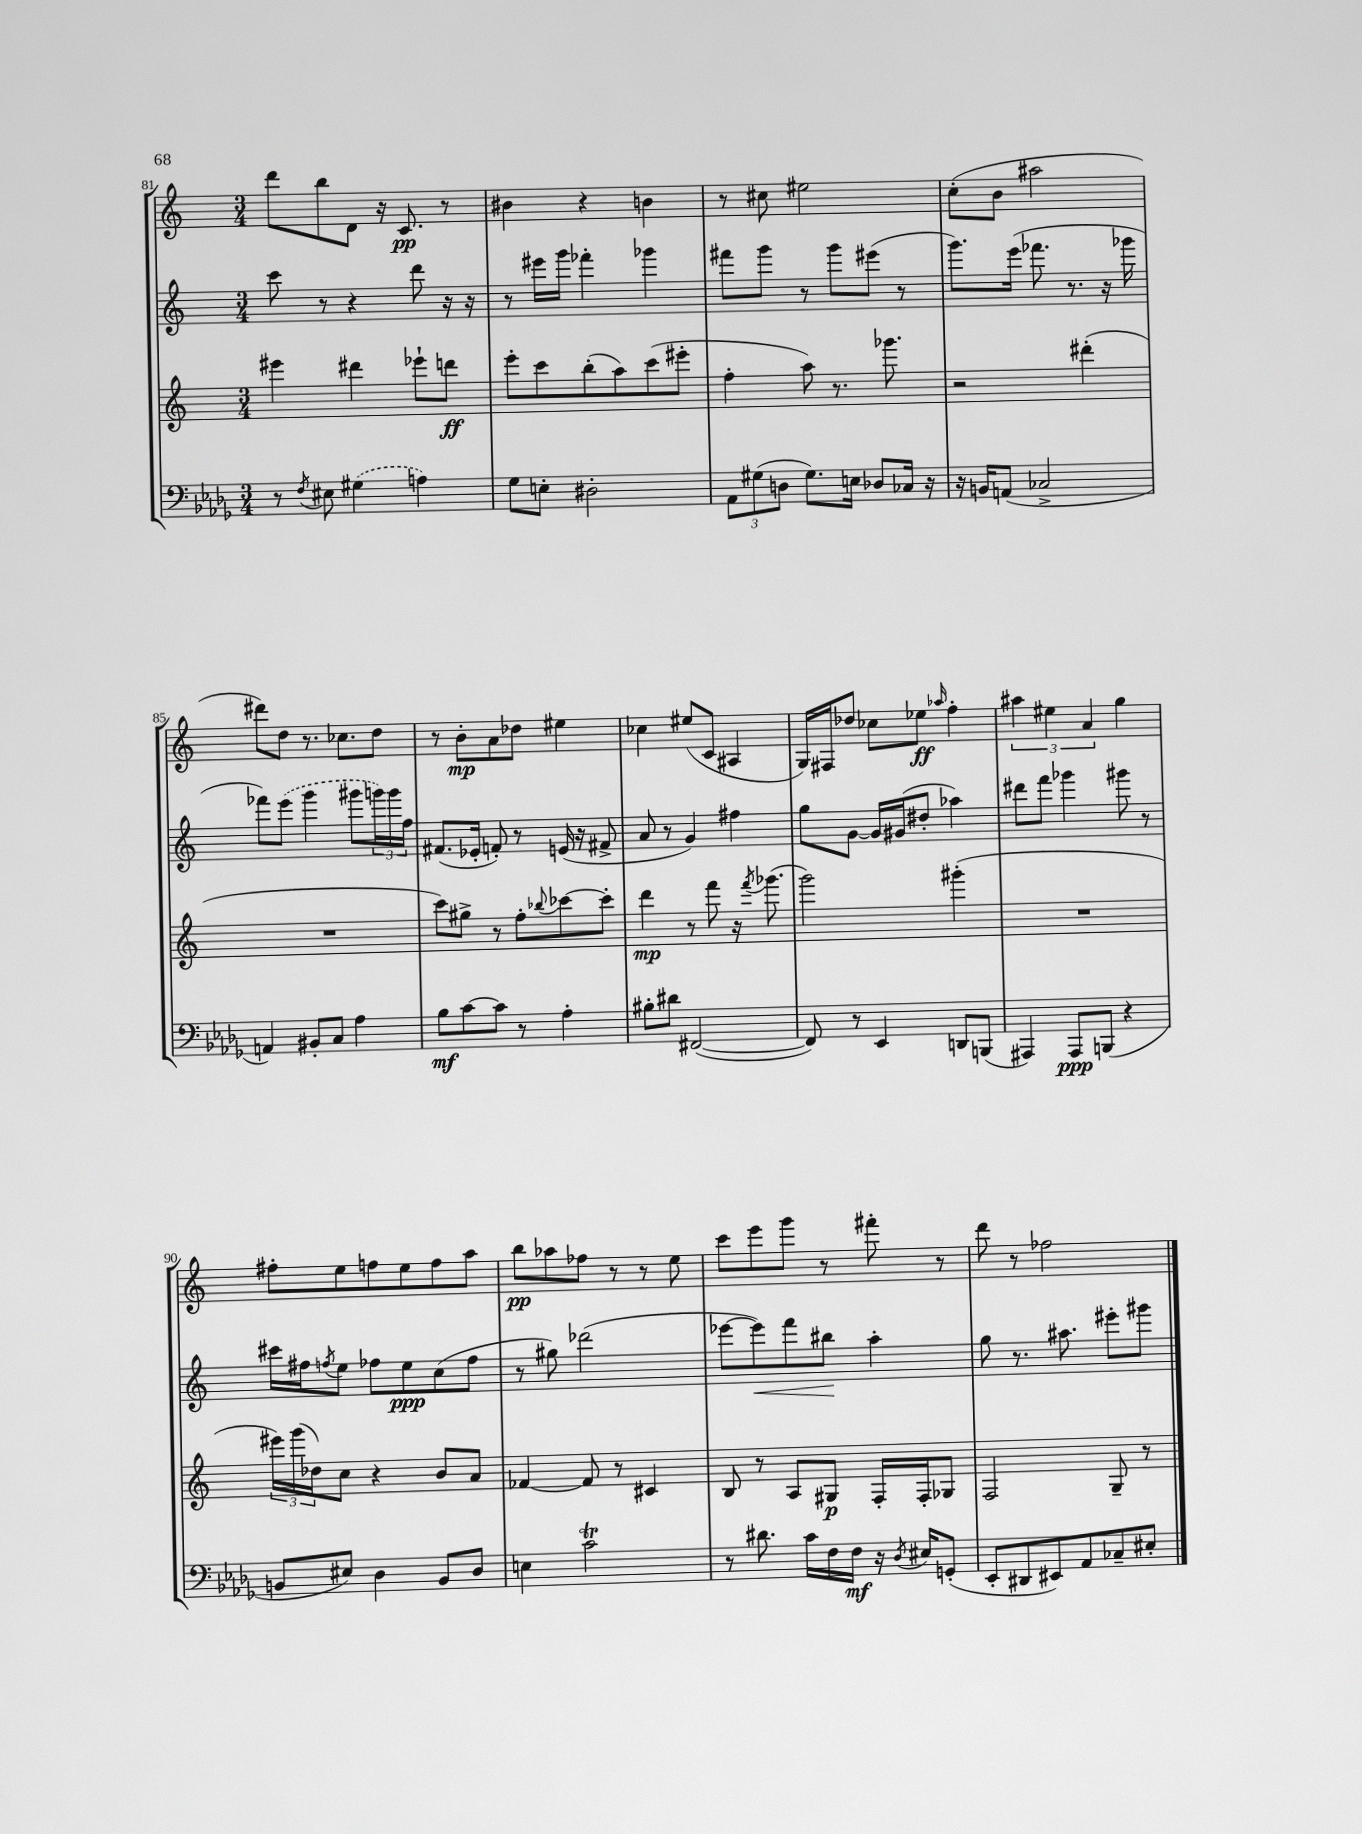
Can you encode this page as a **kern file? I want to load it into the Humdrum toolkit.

**kern	**kern	**kern	**kern
*staff4	*staff3	*staff2	*staff1
*clefF4	*clefG2	*clefG2	*clefG2
*k[b-e-a-d-g-]	*k[]	*k[]	*k[]
*M3/4	*M3/4	*M3/4	*M3/4
8r	4eee#\	8ccc\	8ddd\L
8qF/	.	.	.
8E#\	.	8r	8bb\
(4G#\	4ddd#\	4r	8d\J
.	.	.	16r
.	.	.	8.c/
4A\)	8eee-`\L	8ddd\	.
.	8ddd\J	16r	8r
.	.	16r	.
=	=	=	=
8G-\L	8eee'\L	8r	4b#\
8E'\J	8ccc\	16eee#\LL	.
.	.	16ggg\JJ	.
2D#'\	(8bb'\	4fff-'\	4r
.	8aa\)	.	.
.	(8ccc\	4ggg-\	4b\
.	8eee#'\J	.	.
=	=	=	=
12AA-\L	4ff'\	8fff#\L	8r
(12G#\	.	.	.
.	.	8ggg\J	8cc#\
12D\J	.	.	.
8.G#\L)	8aa\)	8r	2ee#\
.	8.r	8ggg\L	.
16E\Jk	.	.	.
8D-/L	.	(8eee#\J	.
.	8.ggg-\	.	.
16C-/Jk	.	8r	.
16r	.	.	.
=	=	=	=
16r	2r	8.ggg\L)	(8cc'\L
16BB/LK	.	.	.
(8AA/J	.	.	8b\J
.	.	(16eee\Jk	.
2C-^/	.	8.fff-\	2aa#\
.	.	8.r	.
.	(4ddd#'\	.	.
.	.	16r	.
.	.	16ggg-\	.
=	=	=	=
4AA/)	2.r	8fff-\L)	8ddd#\L)
.	.	(8eee\J	8dd\J
8BB#'/L	.	4ggg\	8.r
8C/J	.	.	.
.	.	.	8.cc-\L
4A-\	.	8ggg#\L	.
.	.	24ggg\L)	8dd\J
.	.	24ggg\	.
.	.	24ff\JJ	.
=	=	=	=
8B-\L	8ccc\L)	(8.f#/L	8r
[8c\	8gg#^\J	.	8b'\L
.	.	16e-'/Jk	.
8c\]J	8r	8f'/)	8a\
8r	8ff'\L	8r	8dd-\J
.	8qqbb-/	.	.
4A-'\	[8ccc-\	(16e/	4ee#\
.	.	16r	.
.	8ccc-'\]J	8f#^/	.
=	=	=	=
8B#'\L	4ddd\	8a/	4cc-\
8d#\J	.	8r	.
([2FF#/	8r	4g/)	(8ee#/L
.	8fff\	.	8c/J
.	16r	4ff#\	4A#/
.	8qfff/	.	.
.	(8.ggg-\	.	.
=	=	=	=
8FF#/])	2ggg\)	8gg\L	16G/LL)
.	.	.	16F#/J
8r	.	[8g\J	8dd-/J
4EE-/	.	16g/]LL	8cc-\L
.	.	(16g#/J	.
.	.	8dd#'/J	8ee-\J
.	.	.	16qqaa-/
8DD/L	(4ggg#'\	4aa-\)	4ff'\
(8BBB/J	.	.	.
=	=	=	=
4AAA#/)	2.r	8ddd#\L	6aa#\
.	.	8fff\J	.
.	.	.	6ee#\
8AAA#/L	.	4ggg-\	.
.	.	.	6a/
(8BBB/J	.	.	.
4r	.	8ggg#\	4gg\
.	.	8r	.
=	=	=	=
8BB/L	24eee#\LL)	16ccc#\LL	8ff#'\L
.	(24ggg\	.	.
.	.	16ff#\J	.
.	24dd-\J)	.	.
.	.	8qff/	.
8E#/J)	8cc\J	8ee\J	8ee\
4D-\	4r	8ff-\L	8ff\
.	.	8ee\	8ee\
8BB/L	8b/L	(8cc\	8ff\
8D-/J	8a/J	8ff-\J	8aa\J
=	=	=	=
4E\	[4f-/	8r	8bb\L
.	.	8gg#\)	8aa-\
2c\	8f-/]	(2ddd-\	8ff-\J
.	8r	.	8r
.	4c#/	.	8r
.	.	.	8ee\
=	=	=	=
8r	8B/	[8eee-\L	8ccc\L
8.d#\	8r	8eee-\])	8eee\
.	8A/L	8fff\	8ggg\J
16c\LL	.	.	.
16F\	8G#/J	8bb#\J	8r
16F\JJ	.	.	.
16r	16F'/LL	4aa'\	8fff#'\
8qD-/	.	.	.
16E#/LK	16F'/J	.	.
(8GG'/J	8G-/J	.	8r
=	=	=	=
8EE-'/L	2F/	8gg\	8ddd\
8DD#/	.	8.r	8r
8EE#/)	.	.	2ff-\
.	.	8.aa#\	.
8AA-/	.	.	.
8C-~/	8G~/	8eee#'\L	.
8E#'/J	8r	8ggg#\J	.
==	==	==	==
*-	*-	*-	*-
